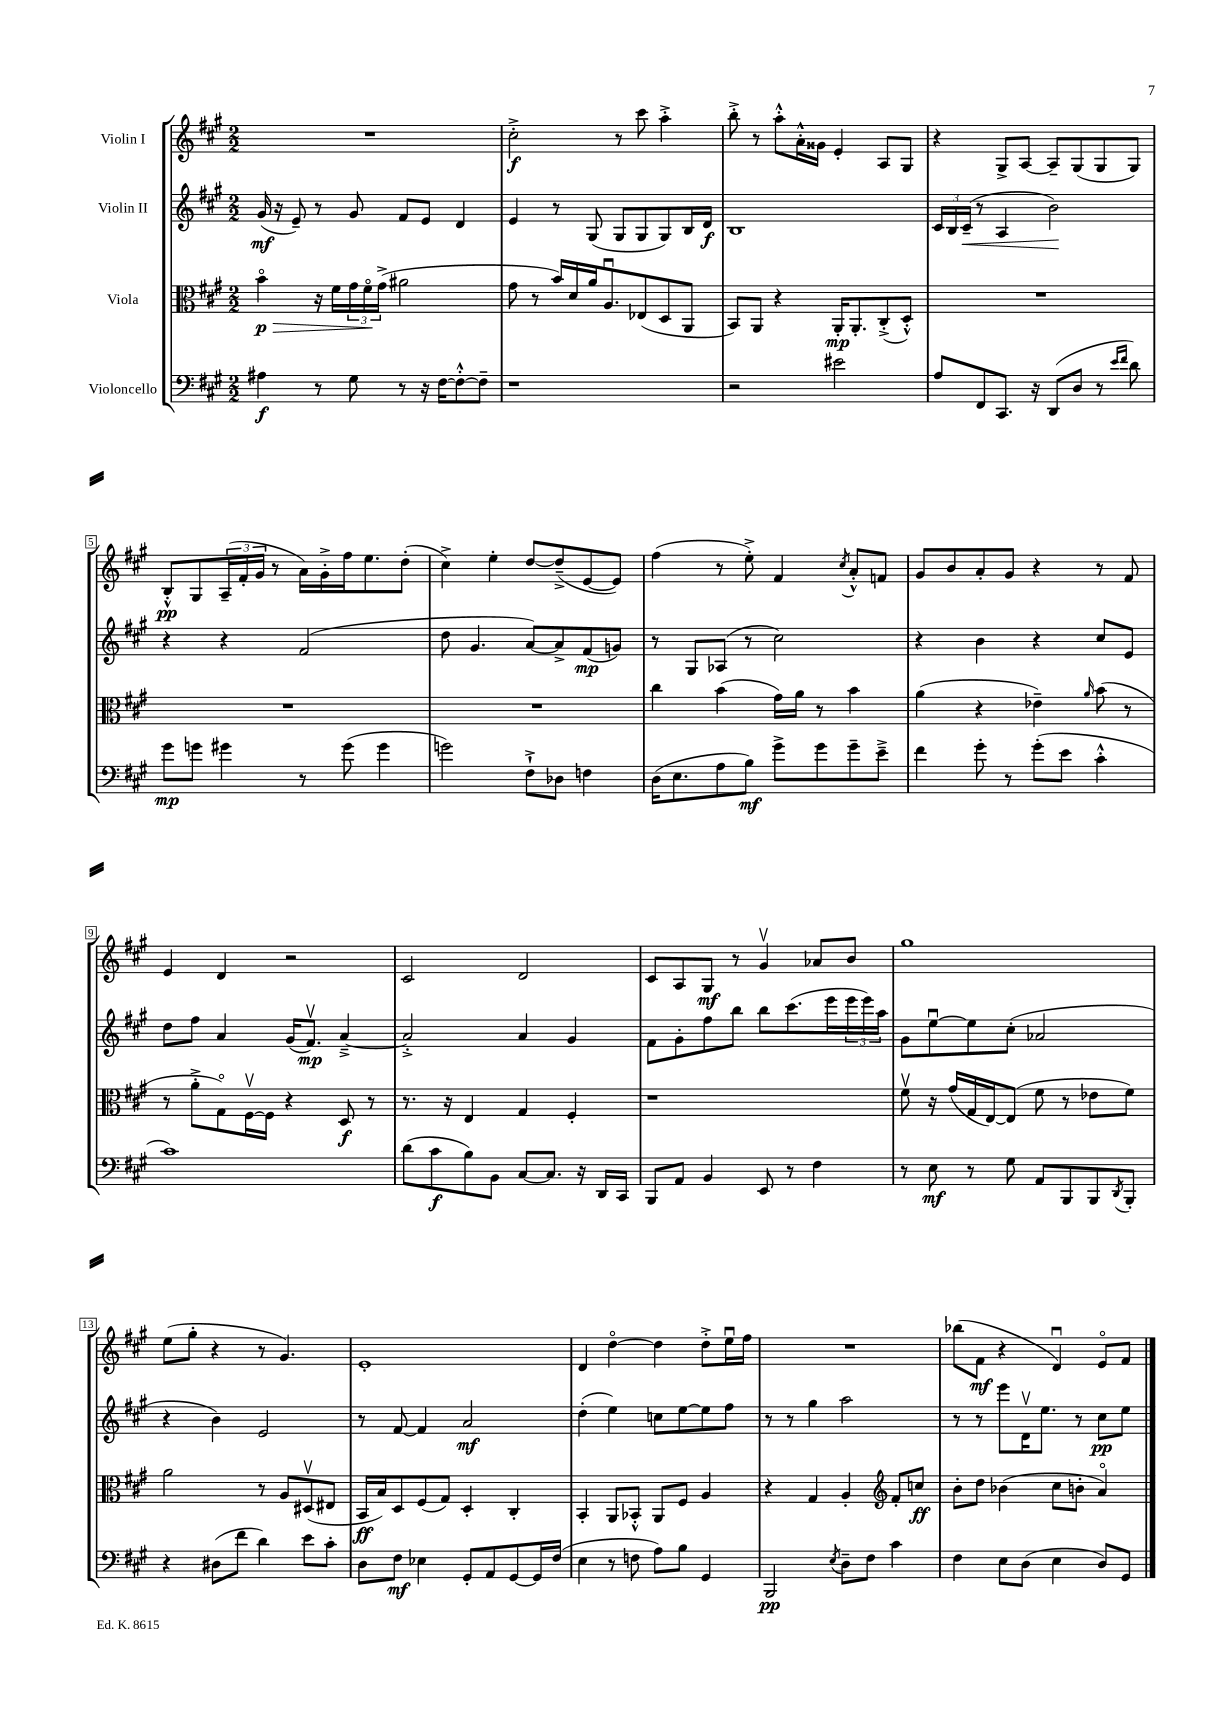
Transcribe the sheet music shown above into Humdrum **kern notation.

**kern	**dynam	**kern	**dynam	**kern	**dynam	**kern	**dynam
*part4	*part4	*part3	*part3	*part2	*part2	*part1	*part1
*staff4	*staff4	*staff3	*staff3	*staff2	*staff2	*staff1	*staff1
*I"Violoncello	*	*I"Viola	*	*I"Violin II	*	*I"Violin I	*
*clefF4	*	*clefC3	*	*clefG2	*	*clefG2	*
*k[f#c#g#]	*	*k[f#c#g#]	*	*k[f#c#g#]	*	*k[f#c#g#]	*
*M2/2	*	*M2/2	*	*M2/2	*	*M2/2	*
=1	=1	=1	=1	=1	=1	=1	=1
!	!	!	!LO:HP:b	!	!	!	!
4A#X\	f	4b\	> p	(16g#/	mf	1r	.
.	.	.	.	16r	.	.	.
.	.	.	.	8e~/)	.	.	.
8r	.	16r	.	8r	.	.	.
.	.	16f#\LL	.	.	.	.	.
8G#\	.	24g#\	.	8g#/	.	.	.
.	.	24f#\	.	.	.	.	.
.	.	(24g#^\JJ	]	.	.	.	.
8r	.	2a#X\	.	8f#/L	.	.	.
16r	.	.	.	8e/J	.	.	.
[16F#\KL	.	.	.	.	.	.	.
8F#'^^\_	.	.	.	4d/	.	.	.
8F#~\J]	.	.	.	.	.	.	.
=2	=2	=2	=2	=2	=2	=2	=2
1r	.	8g#\	.	4e/	.	2cc#'^\	f
.	.	8r	.	.	.	.	.
.	.	16b/LL)	.	8r	.	.	.
.	.	16d/	.	.	.	.	.
.	.	16a/J	.	(8G#/	.	.	.
.	.	8.Au/	.	.	.	.	.
.	.	.	.	8G#/L	.	8r	.
.	.	(8E-X/	.	8G#/	.	8ccc#\	.
.	.	8D/	.	8G#/)	.	4aa'^\	.
.	.	8AA/J	.	16B/L	.	.	.
.	.	.	.	16d/JJ	f	.	.
=3	=3	=3	=3	=3	=3	=3	=3
2r	.	8BB/L)	.	1B	.	8bb'^\	.
.	.	8AA/J	.	.	.	8r	.
.	.	4r	.	.	.	8aa'^^\L	.
.	.	.	.	.	.	16a'^^\L	.
.	.	.	.	.	.	16g##X\JJ	.
2e#X\	.	16AA'/KL	mp	.	.	4e'/	.
.	.	8.AA'/	.	.	.	.	.
.	.	(8C#'^/	.	.	.	8A/L	.
.	.	8D'^^/J)	.	.	.	8G#/J	.
=4	=4	=4	=4	=4	=4	=4	=4
8A/L	.	1r	.	24c#/LL	.	4r	.
.	.	.	.	24B/	.	.	.
!	!	!	!	!	!LO:HP:b	!	!
.	.	.	.	(24c#~/JJ	<	.	.
8FF#/	.	.	.	8r	.	.	.
8.CC#/J	.	.	.	4A/	.	8G#^/L	.
.	.	.	.	.	.	[8A/J	.
16r	.	.	.	.	.	.	.
(8DD/L	.	.	.	2b\)	.	8A~/L]	.
8D/J	.	.	.	.	.	(8G#/	.
8r	.	.	.	.	.	8G#/	.
16qqe/LL	.	.	.	.	.	.	.
16qqf#/JJ	.	.	.	.	.	.	.
8d\)	.	.	.	.	.	8G#/J)	.
.	.	.	.	.	[	.	.
!!LO:LB:g=z
=5	=5	=5	=5	=5	=5	=5	=5
8g#\L	mp	1r	.	4r	.	8B'^^/L	pp
8gn\J	.	.	.	.	.	8G#/	.
4g#X\	.	.	.	4r	.	(24A~/L	.
.	.	.	.	.	.	24f#'/	.
.	.	.	.	.	.	24g#/JJ	.
.	.	.	.	.	.	8r	.
8r	.	.	.	(2f#/	.	16a\LL)	.
.	.	.	.	.	.	16g#'^\	.
(8g#\	.	.	.	.	.	16ff#\J	.
.	.	.	.	.	.	8.ee\	.
4g#\	.	.	.	.	.	.	.
.	.	.	.	.	.	(8dd'\J	.
=6	=6	=6	=6	=6	=6	=6	=6
2gn\)	.	1r	.	8dd\	.	4cc#^\)	.
.	.	.	.	4.g#/	.	.	.
.	.	.	.	.	.	4ee'\	.
8F#`^\L	.	.	.	[8a/L)	.	[8dd/L	.
8D-X\J	.	.	.	8a^/]	.	(8dd~^/]	.
4Fn\	.	.	.	(8f#/	mp	[8e/	.
.	.	.	.	8gn/J)	.	8e/J])	.
=7	=7	=7	=7	=7	=7	=7	=7
(16D\KL	.	4cc#\	.	8r	.	(4ff#\	.
8.E\	.	.	.	.	.	.	.
.	.	.	.	8G#/L	.	.	.
8A\	.	(4b\	.	(8A-X/J	.	8r	.
8B\J)	mf	.	.	8r	.	8ee'^\)	.
8g#^\L	.	16g#\LL)	.	2cc#\)	.	4f#/	.
.	.	16a\JJ	.	.	.	.	.
8g#\	.	8r	.	.	.	.	.
.	.	.	.	.	.	8qcc#/	.
8g#~\	.	4b\	.	.	.	8a'^^/L	.
8e~^\J	.	.	.	.	.	8fn/J	.
=8	=8	=8	=8	=8	=8	=8	=8
4f#\	.	(4a\	.	4r	.	8g#/L	.
.	.	.	.	.	.	8b/	.
8g#'\	.	4r	.	4b\	.	8a'/	.
8r	.	.	.	.	.	8g#/J	.
(8g#'\L	.	4e-X~\)	.	4r	.	4r	.
8e\J	.	.	.	.	.	.	.
.	.	16qqa/	.	.	.	.	.
4c#'^^\	.	(8b\	.	8cc#/L	.	8r	.
.	.	8r	.	8e/J	.	8f#/	.
!!LO:LB:g=z
=9	=9	=9	=9	=9	=9	=9	=9
1c#)	.	8r	.	8dd\L	.	4e/	.
.	.	8a'^\L	.	8ff#\J	.	.	.
.	.	8G#\)	.	4a/	.	4d/	.
.	.	[16F#v\L	.	.	.	.	.
.	.	16F#\JJ]	.	.	.	.	.
.	.	4r	.	(16g#/KL	.	2r	.
.	.	.	.	8.f#v/J)	mp	.	.
.	.	8D/	f	[4a~^/	.	.	.
.	.	8r	.	.	.	.	.
=10	=10	=10	=10	=10	=10	=10	=10
(8d\L	.	8.r	.	2a'^/]	.	2c#/	.
8c#\	f	.	.	.	.	.	.
.	.	16r	.	.	.	.	.
8B\)	.	4E/	.	.	.	.	.
8BB\J	.	.	.	.	.	.	.
[8C#/L	.	4G#/	.	4a/	.	2d/	.
8.C#/J]	.	.	.	.	.	.	.
.	.	4F#'/	.	4g#/	.	.	.
16r	.	.	.	.	.	.	.
16DD/LL	.	.	.	.	.	.	.
16CC#/JJ	.	.	.	.	.	.	.
=11	=11	=11	=11	=11	=11	=11	=11
8BBB/L	.	1r	.	8f#\L	.	8c#/L	.
8AA/J	.	.	.	8g#'\	.	8A/	.
4BB/	.	.	.	8ff#\	.	8G#/J	mf
.	.	.	.	8bb\J	.	8r	.
8EE/	.	.	.	8bb\L	.	4g#v/	.
8r	.	.	.	(8.ccc#\	.	.	.
4F#\	.	.	.	.	.	8a-X/L	.
.	.	.	.	16eee\L	.	.	.
.	.	.	.	24eee\	.	8b/J	.
.	.	.	.	24eee\)	.	.	.
.	.	.	.	24aa\JJ	.	.	.
=12	=12	=12	=12	=12	=12	=12	=12
8r	.	8f#v\	.	8g#\L	.	1gg#	.
8E\	mf	16r	.	[8eeu\	.	.	.
.	.	(16g#/LL	.	.	.	.	.
8r	.	16G#/	.	8ee\]	.	.	.
.	.	[16E/J)	.	.	.	.	.
8G#\	.	(8E/J]	.	(8cc#'\J	.	.	.
8AA/L	.	8f#\	.	2a-X/	.	.	.
8BBB/	.	8r	.	.	.	.	.
8BBB/	.	8e-X\L	.	.	.	.	.
8qDD/	.	.	.	.	.	.	.
8BBB'/J	.	8f#\J)	.	.	.	.	.
!!LO:LB:g=z
=13	=13	=13	=13	=13	=13	=13	=13
4r	.	2a\	.	4r	.	(8ee\L	.
.	.	.	.	.	.	8gg#'\J	.
(8D#X\L	.	.	.	4b\)	.	4r	.
8f#\J	.	.	.	.	.	.	.
4d\)	.	8r	.	2e/	.	8r	.
.	.	8A/L	.	.	.	4.g#/)	.
8e\L	.	(8D#Xv/	.	.	.	.	.
8c#'\J	.	8E#X/J	.	.	.	.	.
=14	=14	=14	=14	=14	=14	=14	=14
8D\L	.	16BB/LL	ff	8r	.	1e'	.
.	.	16B/J)	.	.	.	.	.
8F#\J	mf	8D/	.	[8f#/	.	.	.
4E-X\	.	(8F#/	.	4f#/]	.	.	.
.	.	8G#/J)	.	.	.	.	.
8GG#'/L	.	4D'/	.	2a/	mf	.	.
8AA/	.	.	.	.	.	.	.
[8GG#/	.	4C#'/	.	.	.	.	.
16GG#/L]	.	.	.	.	.	.	.
(16F#/JJ	.	.	.	.	.	.	.
=15	=15	=15	=15	=15	=15	=15	=15
4E\	.	4BB'/	.	(4dd'\	.	4d/	.
8r	.	8AA/L	.	4ee\)	.	[4dd\	.
8Fn\	.	8BB-X'^^/J	.	.	.	.	.
8A\L)	.	8AA/L	.	8ccn\L	.	4dd\]	.
8B\J	.	8F#/J	.	[8ee\	.	.	.
4GG#/	.	4A/	.	8ee\]	.	8dd'^\L	.
.	.	.	.	8ff#\J	.	16eeu\L	.
.	.	.	.	.	.	16ff#\JJ	.
=16	=16	=16	=16	=16	=16	=16	=16
2BBB/	pp	4r	.	8r	.	1r	.
.	.	.	.	8r	.	.	.
.	.	4G#/	.	4gg#\	.	.	.
8qE/	.	.	.	.	.	.	.
8D~\L	.	4A'/	.	2aa\	.	.	.
8F#\J	.	.	.	.	.	.	.
*	*	*clefG2	*	*	*	*	*
4c#\	.	8f#'/L	.	.	.	.	.
.	.	8ccn/J	ff	.	.	.	.
=17	=17	=17	=17	=17	=17	=17	=17
4F#\	.	8b'\L	.	8r	.	(8bb-X\L	.
.	.	8dd\J	.	8r	.	8f#\J	mf
8E\L	.	(4b-X\	.	8eee\L	.	4r	.
(8D\J	.	.	.	16dv\K	.	.	.
.	.	.	.	8.ee\J	.	.	.
4E\	.	8cc#\L	.	.	.	4du/)	.
.	.	8bn'\J	.	8r	.	.	.
8D/L)	.	4a/)	.	8cc#\L	pp	8e/L	.
8GG#/J	.	.	.	8ee\J	.	8f#/J	.
==	==	==	==	==	==	==	==
*-	*-	*-	*-	*-	*-	*-	*-
